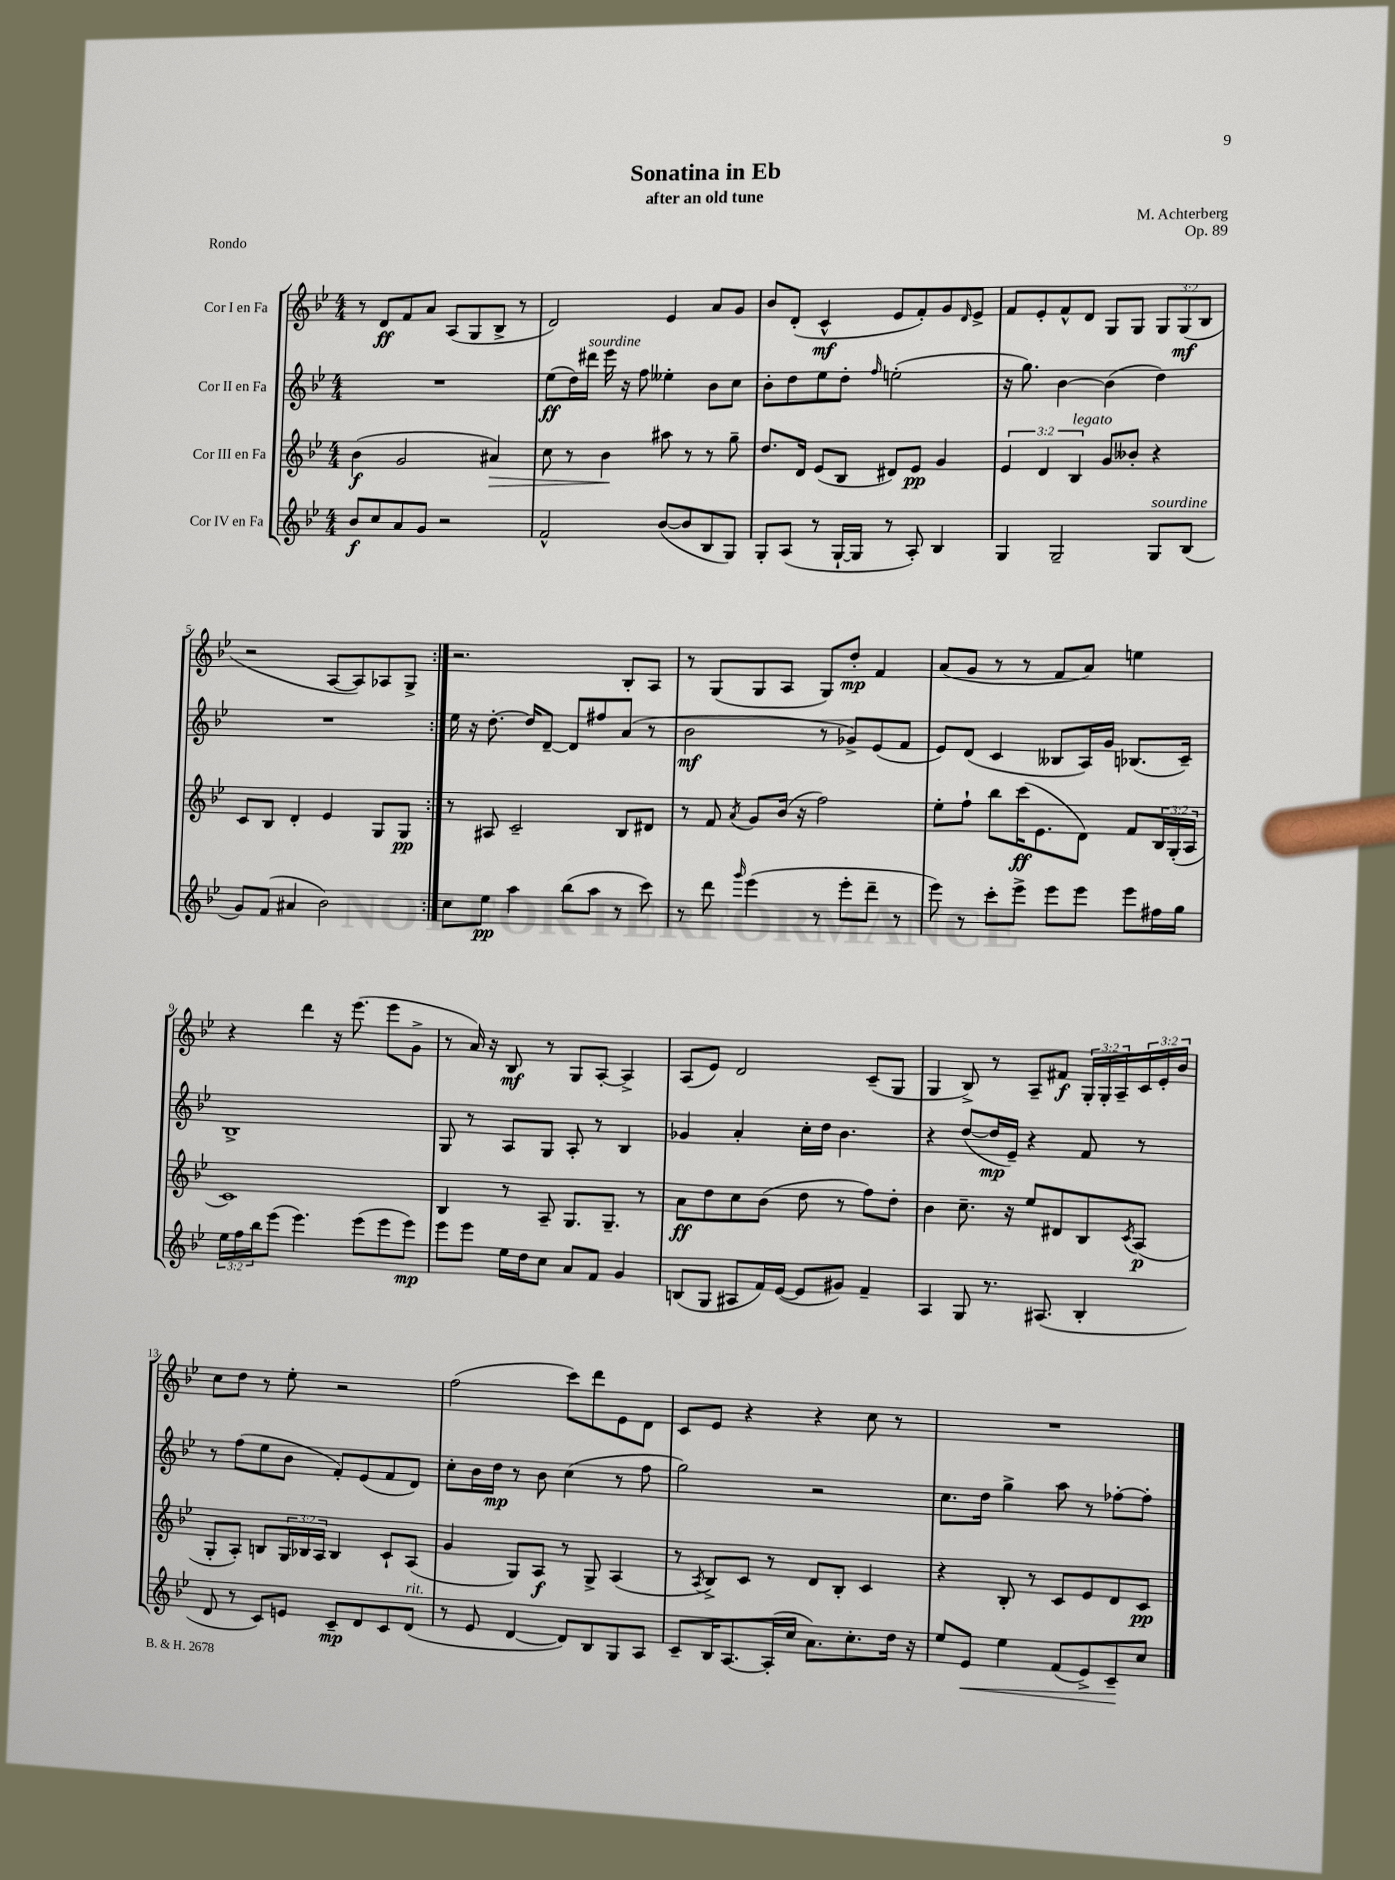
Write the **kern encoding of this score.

**kern	**kern	**kern	**kern
*staff4	*staff3	*staff2	*staff1
*clefG2	*clefG2	*clefG2	*clefG2
*k[b-e-]	*k[b-e-]	*k[b-e-]	*k[b-e-]
*M4/4	*M4/4	*M4/4	*M4/4
8b-	(4b-	1r	8r
8cc	.	.	8d
8a	2g	.	8f
8g	.	.	8a
2r	.	.	(8A
.	.	.	8G
.	4a#)	.	8B-^
.	.	.	8r
=	=	=	=
2f^^	8cc	(8ee-	2d)
.	8r	16dd)	.
.	.	16ddd#	.
.	4b-	16eee-	.
.	.	16r	.
.	.	8ff	.
([8b-	8aa#	4ee--'	4e-
8b-]	8r	.	.
8B-	8r	8b-	8a
8G)	8gg~	8cc	8g
=	=	=	=
8G'	8.dd	8b-'	8b-
(8A	.	8dd	(8d'
.	16d	.	.
8r	(8e-	8ee-	4c^^
[16G`	8B-	8dd'	.
16G]	.	.	.
.	.	16qqff	.
8r	8d#)	(2ee'	8e-
8A')	8e-	.	8f')
4B-	4g	.	8g
.	.	.	16qqd
.	.	.	8e-^
=	=	=	=
4G	6e-	16r	8f
.	.	8.gg)	.
.	.	.	8e-'
.	6d	.	.
2G~	.	[4b-	8f^^
.	6B-	.	.
.	.	.	8d
.	8g	(4b-]	8G
.	8b--'	.	8G
8G	4r	4dd)	12G
.	.	.	(12G
(8B-	.	.	.
.	.	.	12B-
=	=	=	=
8g)	8c	1r	2r
(8f	8B-	.	.
4a#	4d'	.	.
2b-)	4e-	.	[8A
.	.	.	8A])
.	8G	.	8A-
.	8G	.	8G^
=:|!	=:|!	=:|!	=:|!
8cc	8r	16ee-	2.r
.	.	16r	.
8ee-	8A#	[8.dd'	.
4aa	2c~	.	.
.	.	16dd]	.
.	.	[8d~	.
(8bb-	.	8d]	.
8aa	.	8ff#	.
8r	8B-	(8a	8B-'
8ccc)	8d#	8r	8A
=	=	=	=
8r	8r	2b-	8r
8ddd	8f	.	(8G
16qqggg	8qa	.	.
(4eee-	8g	.	8G
.	(16b-	.	8A
.	16r	.	.
8r	2ff)	8r	8G)
8eee-'	.	8g-^)	8dd'
8ddd~	.	(8e-	4f
8r	.	8f	.
=	=	=	=
8eee-)	8ee-'	8e-)	(8a
8r	8ff`	(8d	8g
8ccc'	8bb-	4c	8r
8eee-^	(16ccc	.	8r
.	8.e-	.	.
8eee-	.	8B--	8f
8eee-	8d)	16A)	8a)
.	.	16g	.
8eee-	8f	(8.B-	4ee
16ff#	24B-	.	.
.	(24G'	.	.
16gg	.	16c~)	.
.	24A	.	.
=	=	=	=
24ee-	1c)	1B-^	4r
24ff	.	.	.
24bb-	.	.	.
(8eee-	.	.	.
4.eee-)	.	.	4ddd
.	.	.	16r
.	.	.	(8.eee-
(8eee-	.	.	.
8eee-	.	.	8eee-
8eee-)	.	.	8g^
=	=	=	=
8eee-	4B-	8G	8r
8eee-	.	8r	16a)
.	.	.	16r
16ee-	8r	8A	8B-
16dd	.	.	.
8cc	8A~	8G	8r
8a	8.G	8A'	8G
8f	.	8r	[8A'
.	8.G~	.	.
4g	.	4B-	4A^]
.	8r	.	.
=	=	=	=
(8B	8a	4g-	(8A
8G	8dd	.	8e-)
8A#	8cc	4a'	2d
16f)	(8b-	.	.
([16e-	.	.	.
8e-]	8dd	16cc'	.
.	.	16dd	.
8g#)	8r	4.b-	.
4f~	8ff)	.	(8c~
.	8dd'	.	8G
=	=	=	=
4A	4b-	4r	4G
8G	8.cc~	([8dd	8B-^)
8.r	.	16dd]	8r
.	16r	16e-~)	.
.	8ee-	4r	8A~
(8.A#	.	.	.
.	8d#	.	8f#
4B-'	8B-	8f	24G'
.	.	.	24G'
.	.	.	24A~
.	8qc	.	.
.	(8A	8r	24c
.	.	.	24e-'
.	.	.	24b-
=	=	=	=
8d	8G'	8r	8cc
8r	8A')	(8ff	8dd
8c)	8B	8ee-	8r
8e	24G	8b-	8ee-'
.	24B-	.	.
.	24A	.	.
8c~	4B-	8f')	2r
8d	.	(8e-	.
8c	8c`	8f	.
(8d	(8A	8d)	.
=	=	=	=
8r	4g	8cc'	(2ff
8e-	.	16b-	.
.	.	16dd	.
[4d	8G)	8r	.
.	8A	8b-	.
8d])	8r	(4cc	8ccc)
8B-	8G^	.	8ddd
8G	(4A	8r	8e-
8A	.	8ff	8d
=	=	=	=
8c~	8r	2gg)	8c
.	8qA	.	.
16B-	8B-^)	.	8e-
[8.A	.	.	.
.	8c	.	4r
(16A']	8r	.	.
16cc	.	.	.
8.a)	8d	2r	4r
.	8B-'	.	.
8.cc'	.	.	.
.	4c	.	8cc
16dd	.	.	8r
16r	.	.	.
=	=	=	=
8ee-	4r	8.cc	1r
8e-	.	.	.
.	.	16dd	.
4ee-	8B-'	4gg^	.
.	8r	.	.
(8f	8c	8aa	.
8e-^)	8e-	8r	.
8c~	8d	[8ff-'	.
8cc	8c	8ff-']	.
==	==	==	==
*-	*-	*-	*-
